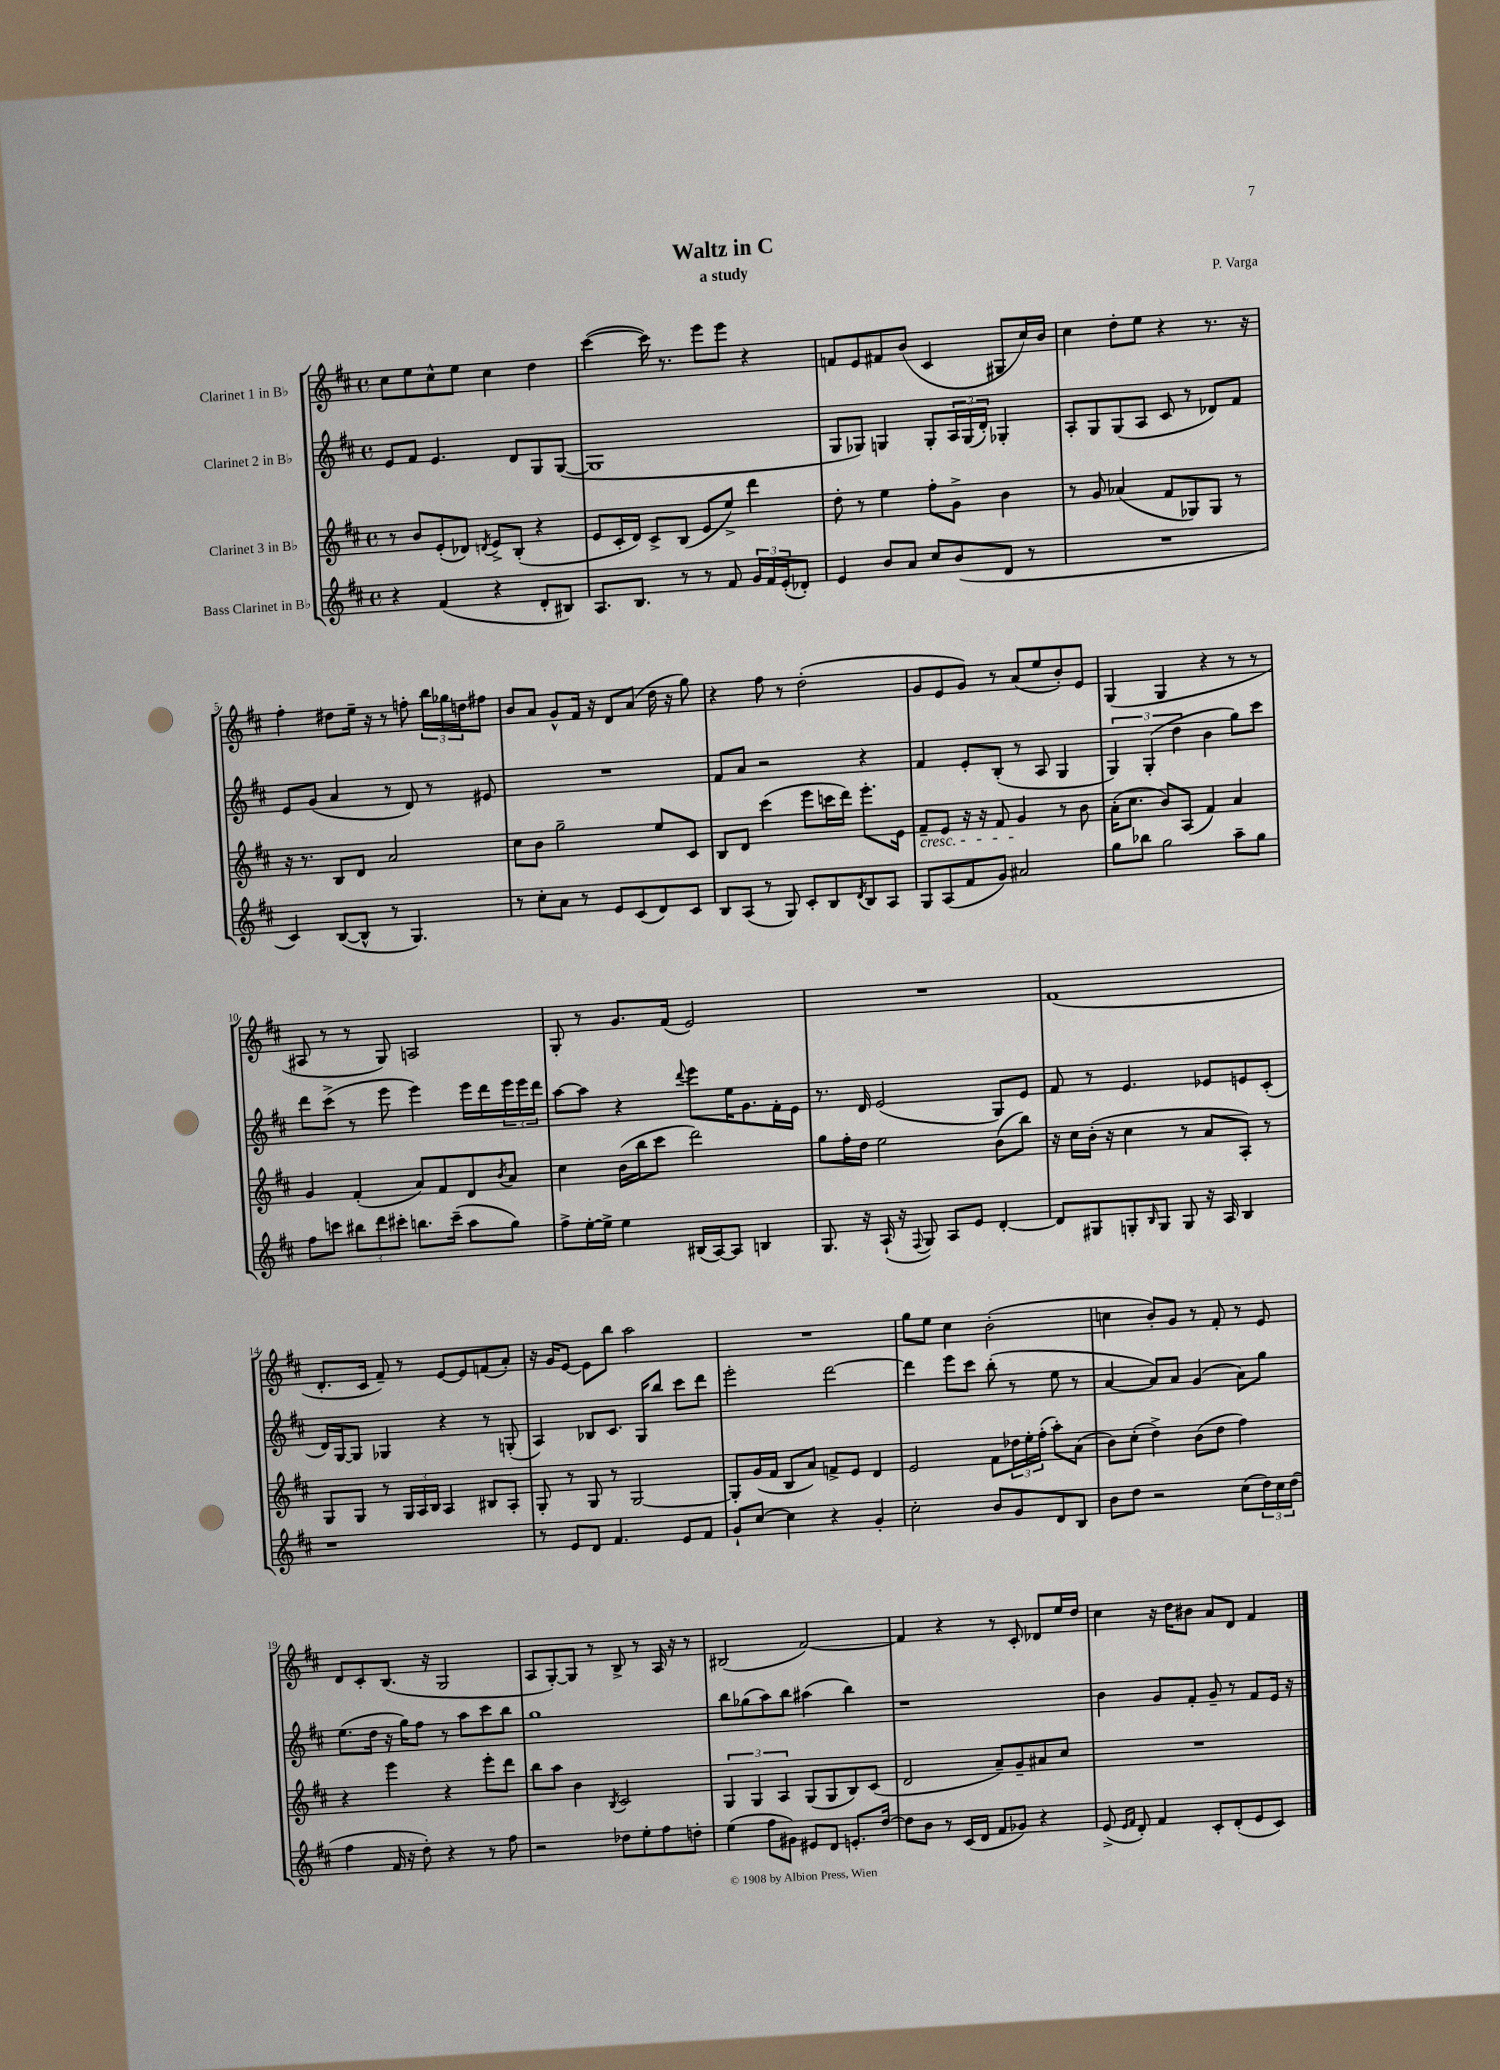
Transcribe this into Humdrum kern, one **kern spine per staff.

**kern	**kern	**kern	**kern
*staff4	*staff3	*staff2	*staff1
*clefG2	*clefG2	*clefG2	*clefG2
*k[f#c#]	*k[f#c#]	*k[f#c#]	*k[f#c#]
*M4/4	*M4/4	*M4/4	*M4/4
*met(c)	*met(c)	*met(c)	*met(c)
4r	8r	8e	8cc#
.	8b	8f#	8ee
(4f#	(8e'	4.e	8cc#^^
.	8d-)	.	8ee
.	8qd	.	.
4r	8e^	.	4cc#
.	(8B'	8d	.
8d'	4r	8G	4dd
8B#)	.	([8G	.
=	=	=	=
8.A	8e	1G]	([4ccc#
.	16c#'	.	.
8.B	16d)	.	.
.	8c#^	.	16ccc#])
.	.	.	8.r
8r	(8B	.	.
8r	8e	.	8eee
8f#	8ee^)	.	8eee
24g	4ddd	.	4r
24f#	.	.	.
(24e'	.	.	.
8d-')	.	.	.
=	=	=	=
4e	8dd'	8G	8f
.	8r	8G-)	8e
8b	4ee	4G	8f#
8a	.	.	(8b
8cc#	8ff#'	8G'	4c#
(8b	8g^	24A	.
.	.	(24G	.
.	.	24d')	.
8d	4b	4G-'	8G#
8r	.	.	16cc#)
.	.	.	16b
=	=	=	=
1r	8r	8A'	4cc#
.	8g	8G	.
.	(4a-	(8G	8dd'
.	.	8A	8ee
.	8f#	8c#	4r
.	8G-)	8r	.
.	8G-	8d-)	8.r
.	8r	8f#	.
.	.	.	16r
=	=	=	=
4c#)	16r	8e	4ff#'
.	8.r	.	.
.	.	(8g	.
([8B	8B	4a	8dd#
8B^^]	8d	.	16ee~
.	.	.	16r
8r	2a	8r	8r
4.G)	.	8d)	8ff'
.	.	8r	24bb
.	.	.	24gg-
.	.	.	24dd
.	.	8e#	8ff#
=	=	=	=
8r	8cc#	1r	8b
8cc#'	8b	.	8a
8a	2gg~	.	8g^^
8r	.	.	16f#
.	.	.	16r
8e	.	.	8d
(8c#	.	.	(8a
8d)	8ee	.	16dd
.	.	.	16r
8c#	8c#	.	8gg)
=	=	=	=
8B	8B	8f#	4r
(8A	8d	8a	.
8r	(4ccc#	2r	8ff#
8G)	.	.	8r
8c#'	8eee	.	(2dd'
8B	16ccc	.	.
.	16ddd)	.	.
8qd	.	.	.
8B	8.eee'	4r	.
8A	.	.	.
.	16e	.	.
=	=	=	=
8G	8f#~	4f#	8g
(8A	8e	.	8e
8f#	16r	8e'	8g)
.	16r	.	.
8g)	8f#	(8B'	8r
2a#	4g	8r	(8a
.	.	8A	8ee
.	8r	4G	8b')
.	8b	.	8e
=	=	=	=
8gg	(16a'	6G)	(4G
.	8.cc#	.	.
8bb-	.	.	.
.	.	(6G'	.
2gg	8b)	.	4G
.	.	6dd	.
.	(8A	.	.
.	4f#)	4b	4r
8aa~	4a	8gg)	8r
8gg	.	8ccc#	8r
=	=	=	=
8ff#	4g	8ddd	8A#
8ccc	.	(8ccc#^	8r
12bb#	(4f#'	8r	8r
12ddd	.	.	.
.	.	8eee	8G)
12ccc#'	.	.	.
8.bb	8a)	4eee)	2A
.	8f#	.	.
(16ccc#~	.	.	.
8aa	8d	16eee	.
.	.	16ddd	.
.	8qb	.	.
8gg)	8a	24eee	.
.	.	24eee	.
.	.	24ddd	.
=	=	=	=
8ff#^	4cc#	[8aa	8G'
[16ee'	.	8aa]	8r
16ee^]	.	.	.
4ee	(16b	4r	8.g
.	16bb	.	.
.	8ccc#	.	.
.	.	.	(16f#
.	.	8qqddd	.
(16B#	2ddd)	8eee	2e)
[16A)	.	.	.
8A]	.	16ee	.
.	.	8.g	.
4B	.	.	.
.	.	16f#'	.
.	.	16e	.
=	=	=	=
8.G	8gg	8.r	1r
.	16ff#'	.	.
16r	16dd	16d	.
(16A`	2ee	(2e	.
16r	.	.	.
8qqF#	.	.	.
8G)	.	.	.
8A	.	.	.
8e	.	.	.
[4d'	(8b	8G)	.
.	8bb)	8e	.
=	=	=	=
8d]	16r	8f#	(1f#
.	16cc#	.	.
8G#	(16b'	8r	.
.	16r	.	.
8G'	4cc#	4.e	.
16qqB	.	.	.
8G	.	.	.
8G	8r	.	.
16r	8a	8e-	.
16A	.	.	.
4B	8A')	8e	.
.	8r	(8c#'	.
=	=	=	=
1r	8G	16d)	8.d'
.	.	[16G	.
.	8G	8G]	.
.	.	.	16c#
.	8r	4G-	8f#~)
.	24G	.	8r
.	24A	.	.
.	24B	.	.
.	4A	4r	[8e
.	.	.	8e]
.	8B#	8r	(8f
.	8A'	(8G'	8a')
=	=	=	=
8r	8G'	4A)	16r
.	.	.	16g
8e	8r	.	[8e
8d	8G	8B-	8e]
4.f#	8r	8.c#	8bb
.	[2G	.	2aa
.	.	16G	.
.	.	8bb	.
8e	.	8ccc#	.
8f#	.	8ddd	.
=	=	=	=
8g`	8G']	2eee'	1r
[8cc#	(16g	.	.
.	16f#	.	.
4cc#]	8B	.	.
.	8a)	.	.
4r	8f^	[2ddd	.
.	8e	.	.
4g'	4d	.	.
=	=	=	=
2cc#'	2e	4ddd]	8gg
.	.	.	8ee
.	.	8eee	4cc#
.	.	8ccc#	.
8b	8f#	(8bb'	(2b'
8g	24dd-	8r	.
.	24ee'	.	.
.	(24ff#'	.	.
8d	8aa')	8ee	.
8B	(8a	8r	.
=	=	=	=
8b	8b)	[4a	4cc
8dd	(8cc#'	.	.
2r	4dd^)	8a])	8b')
.	.	8a	8g
.	(8b	(4g	8r
.	8dd	.	8f#'
(8cc#	4ff#)	8a)	8r
24dd)	.	8gg	8e
24cc#	.	.	.
(24dd	.	.	.
=	=	=	=
4ff#	4r	(8.ee	8d
.	.	.	8c#'
.	.	16dd	.
16f#	4eee	16r	(8.B
16r	.	16gg)	.
8dd')	.	8ff#	.
.	.	.	16r
4r	4r	8r	2G
.	.	8aa	.
8r	8eee'	8ccc#	.
8ff#	8ddd	8bb	.
=	=	=	=
2r	8bb	1gg	8A
.	8aa	.	[8G')
.	4b	.	8G]
.	.	.	8r
.	8qB	.	.
8dd-	2c#	.	8B^
8ee'	.	.	8r
8ff#	.	.	16A
.	.	.	16r
8dd'	.	.	8r
=	=	=	=
(4ee	6G	8bb	(2B#
.	.	(8gg-	.
.	6G	.	.
8ff#	.	8aa)	.
.	6A	.	.
8g#)	.	8bb	.
8e#	(8G	(4aa#	[2f#)
8d	8G	.	.
8.e'	8B)	4bb)	.
.	(8c#	.	.
[16dd	.	.	.
=	=	=	=
8dd]	2d	1r	4f#]
8b	.	.	.
8r	.	.	4r
(16c#	.	.	.
16d	.	.	.
8f#	8a~)	.	8r
8g-)	8g~	.	8c#'
4r	8a#	.	8d-
.	8cc#	.	16ee
.	.	.	16dd
=	=	=	=
(8e^	1r	4b	4cc#
16qqe	.	.	.
16qqf#	.	.	.
8d')	.	.	.
4f#	.	8g	16r
.	.	.	16dd
.	.	8f#'	8b#
8c#'	.	8g~	8a
(8d'	.	8r	8d
8e	.	8f#	4f#
8c#)	.	16e	.
.	.	16r	.
==	==	==	==
*-	*-	*-	*-
